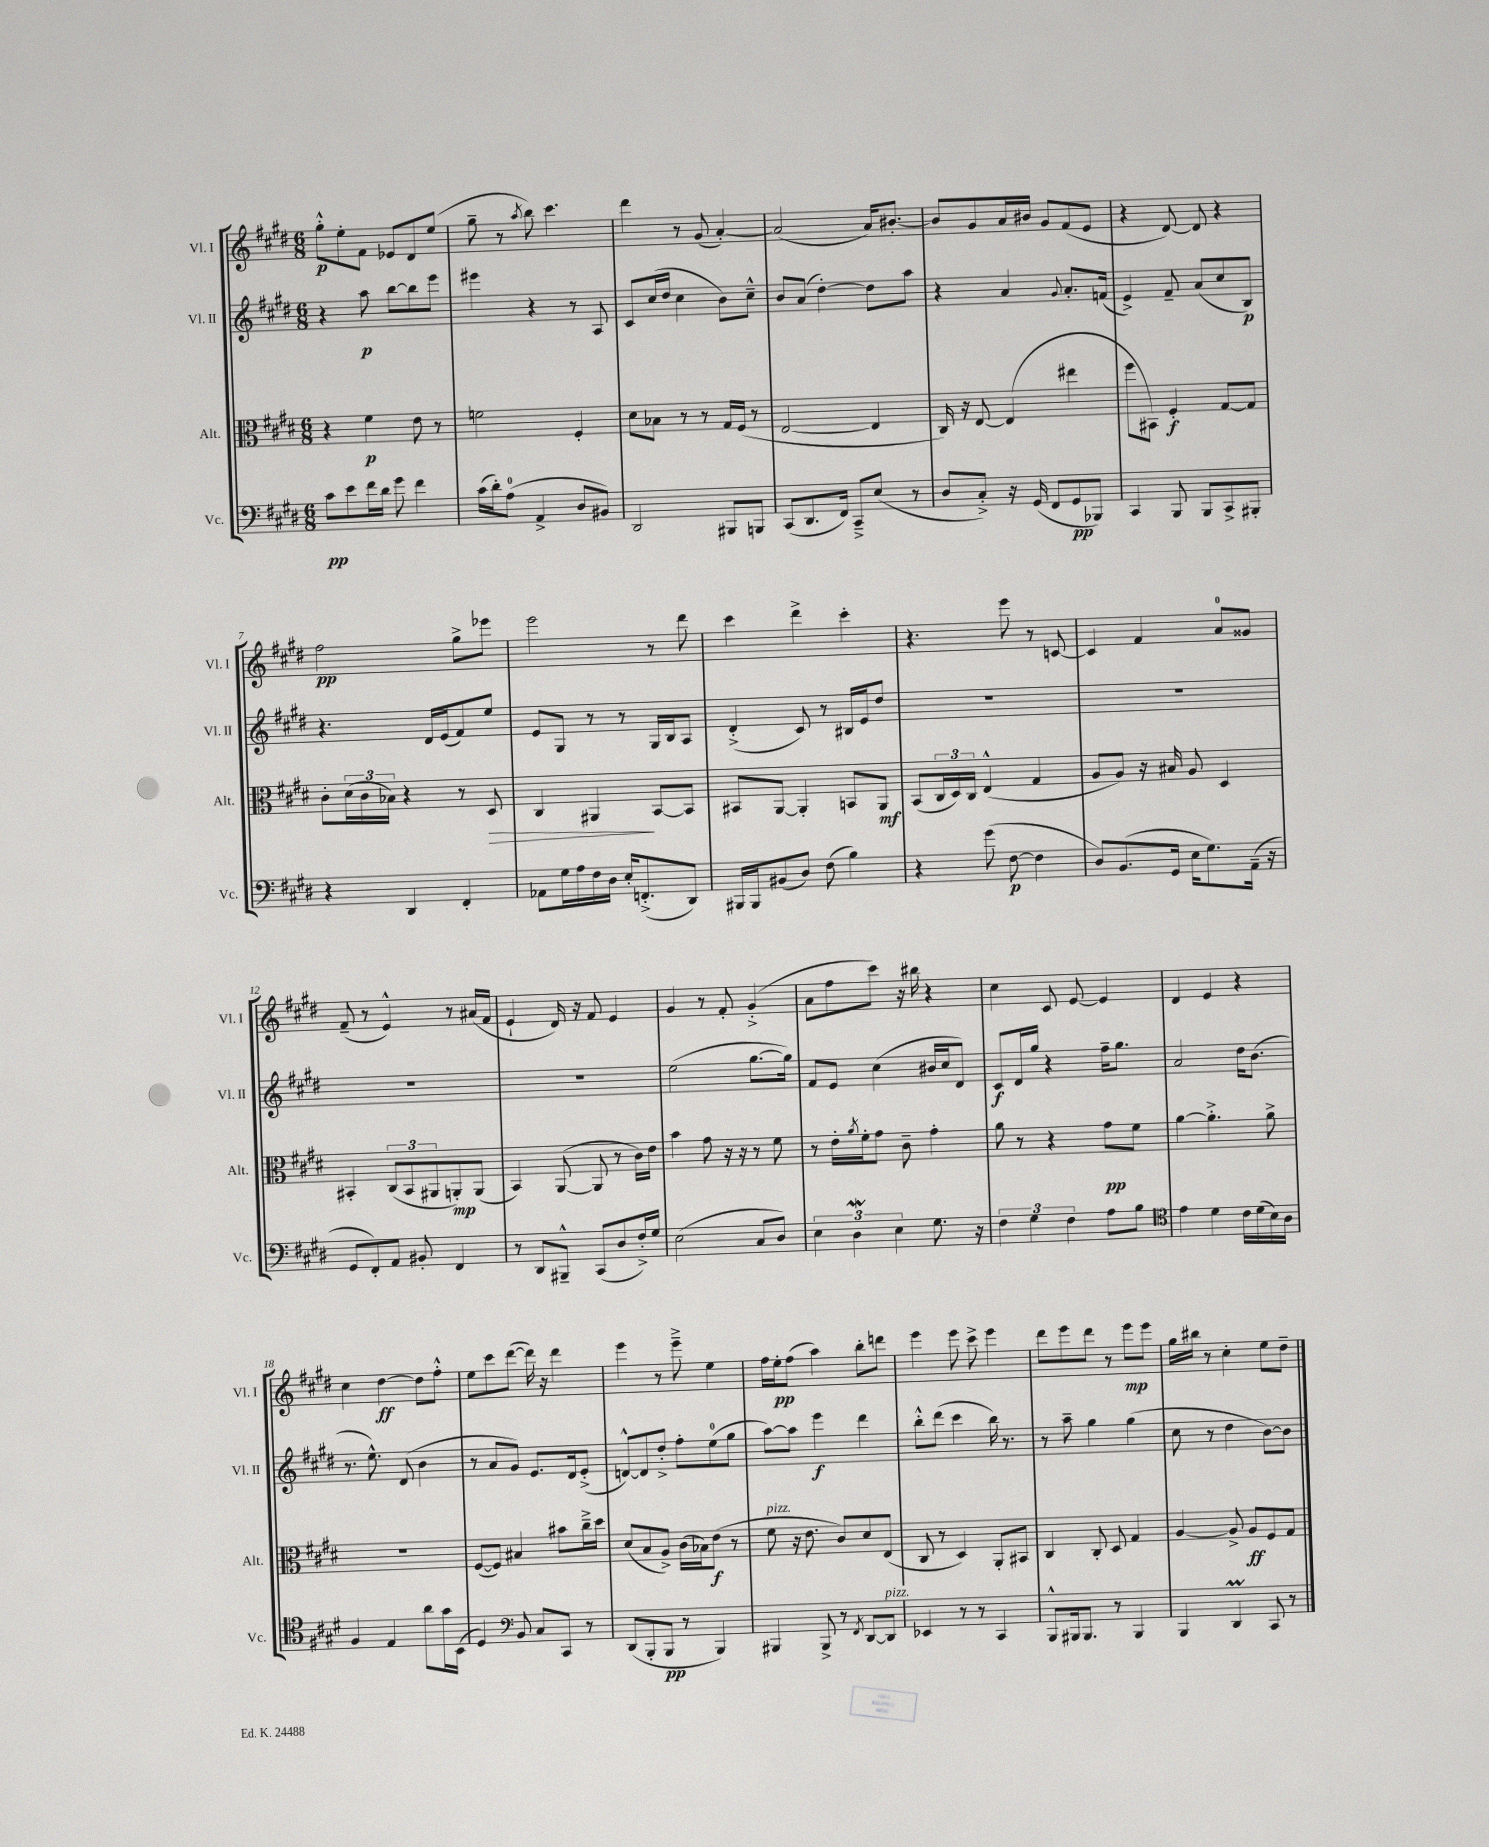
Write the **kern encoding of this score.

**kern	**kern	**kern	**kern
*staff4	*staff3	*staff2	*staff1
*clefF4	*clefC3	*clefG2	*clefG2
*k[f#c#g#d#]	*k[f#c#g#d#]	*k[f#c#g#d#]	*k[f#c#g#d#]
*M6/8	*M6/8	*M6/8	*M6/8
8c#	4r	4r	8gg#'^^
8e	.	.	8ee'
16f#	4f#	8aa	8f#
16d#	.	.	.
8g#	.	[8bb	8e-
4f#	8e	8bb]	8d#
.	8r	8eee	(8ee
=	=	=	=
(16c#	2f	4eee#	8gg#~
16d#')	.	.	.
(8A	.	.	8r
.	.	.	8qaa
4AA^	.	4r	8bb)
.	.	.	4.ccc#
8D#	4F#'	8r	.
8BB#)	.	8A	.
=	=	=	=
2DD#	8d#	8c#	4ddd#
.	8B-	(16cc#	.
.	.	16dd#	.
.	8r	4cc#	8r
.	8r	.	(8g#
8BBB#	16G#	8b)	[4a')
.	(16F#	.	.
8BBB	8r	8cc#~^^	.
=	=	=	=
(8CC#	[2E	8b	(2a]
8.DD#	.	(8a	.
.	.	[4dd#')	.
16FF#)	.	.	.
8CC#~^	.	.	.
(8E	4E]	8dd#]	16a)
.	.	.	[8.b#'
8r	.	8aa	.
=	=	=	=
8D#	16C#)	4r	8b#]
.	16r	.	.
8C#'^)	[8E	.	8g#
16r	(4E]	4a	16a
(16GG#	.	.	16b#
8FF#	.	.	8g#
.	.	8qqg#	.
8GG#	4ee#	8.a'	(8f#
8BBB-)	.	.	8e
.	.	(16f	.
=	=	=	=
4CC#	8ff#	4e^)	4r
.	8BB#)	.	.
8BBB	4F#'	8f#~	[8d#)
8BBB	.	(8a	8d#]
8CC#^	[8G#	8cc#	4r
8BBB#'	8G#]	8B)	.
=	=	=	=
4r	8c#'	4.r	2ff#
.	(24d#	.	.
.	24c#	.	.
.	24B-)	.	.
4DD#	4r	.	.
.	.	16d#	.
.	.	(16e	.
4FF#'	8r	8f#)	8gg#^
.	8D#	8ee	8eee-
=	=	=	=
8AA-	4C#	8e	2eee
16G#	.	8G#	.
16A	.	.	.
16F#	4AA#	8r	.
16D#	.	.	.
16E'	.	8r	.
(8.FF'^	.	.	.
.	[8BB	16G#	8r
.	.	16B	.
8DD#)	8BB]	8A	8ddd#
=	=	=	=
16BBB#	8BB#	(4d#'^	4ccc#
16BBB#	.	.	.
(8BB#	[8AA	.	.
8D#)	4AA']	8c#)	4ddd#^
(8F#	.	8r	.
4B)	8BB	16B#	4ccc#'
.	.	16e	.
.	8AA	8dd#	.
=	=	=	=
4r	(8BB	2.r	4.r
.	24C#	.	.
.	24D#)	.	.
.	24C#	.	.
(8g#	(4E^^	.	.
[8F#	.	.	8eee
4F#]	4G#	.	8r
.	.	.	[8c
=	=	=	=
8D#)	8A	2.r	4c]
(8.BB	8A)	.	.
.	16r	.	4f#
16GG#	16B#	.	.
16E	8A	.	.
8.G#)	.	.	.
.	4D#	.	8a
(16AA~	.	.	8g##
16r	.	.	.
=	=	=	=
8GG#	4BB#'	2.r	(8f#~
8FF#')	.	.	8r
8AA	(12C#	.	4e^^)
.	12BB#	.	.
8BB#'	.	.	.
.	12AA#	.	.
4FF#	8AA')	.	8r
.	(8AA	.	(16a#
.	.	.	16f#
=	=	=	=
8r	4BB)	2.r	4e`
8DD#	.	.	.
8BBB#~^^	([8AA	.	16d#)
.	.	.	16r
(8CC#	8AA]	.	8f#
8D#	8r	.	4e
16F#'^)	16c#)	.	.
16G#	16e	.	.
=	=	=	=
(2E	4b	(2ee	4g#
.	8g#	.	8r
.	16r	.	8f#'
.	16r	.	.
8C#	8r	[8.gg#	(4g#'^
8D#)	8f#	.	.
.	.	16gg#])	.
=	=	=	=
6E	8r	8f#	8a
.	16e'	8e	8ff#
6D#	.	.	.
.	8qa	.	.
.	16f#'	.	.
.	8g#	(4cc#	8ccc#)
6E	.	.	.
.	8c#~	.	16r
.	.	.	16bb#
8.G#	4g#'	16b#	4r
.	.	16cc#	.
.	.	8d#)	.
16r	.	.	.
=	=	=	=
6F#	8a	8c#	4cc#
.	8r	16d#	.
6G#	.	.	.
.	.	16gg#	.
.	4r	4r	8c#
6F#	.	.	.
.	.	.	[8e
8A	8g#	16ff#~	4e]
.	.	8.gg#	.
8B	8f#	.	.
=	=	=	=
*clefC4	*	*	*
4e	[4a	2a	4d#
4d#	4.a'^]	.	4e
16c#	.	16dd#	4r
(16d#	.	(8.b	.
16B)	8a^	.	.
16A	.	.	.
=	=	=	=
4F#	2.r	8.r	4cc#
.	.	8.ee^^)	.
4E	.	.	[4dd#
.	.	(8d#	.
8a	.	4b	8dd#]
16g#	.	.	8ff#'^^
(16BB	.	.	.
=	=	=	=
4D#)	([8F#	8r	8ee
.	8F#])	8a	8ccc#
*clefF4	*	*	*
8BB	4B#	8g#)	([8ddd#
8C#	.	8.e	16ddd#])
.	.	.	16r
8CC#	8b#	.	4ddd#
.	.	16d#	.
8r	16cc#~^	(8e'^	.
.	16dd#	.	.
=	=	=	=
(8DD#	(8d#	[8d^^)	4eee
8BBB'	8B	8d]	.
8BBB	8A^)	8dd#'^	8r
8r	(16c#	8ff#'	8eee~^
.	16B-)	.	.
4BBB)	(8e	(8ee	4ee
.	8r	8gg#	.
=	=	=	=
4BBB#	8f#	[8aa)	16ff#
.	.	.	16ee'
.	16r	8aa]	(8ff#
.	8.e	.	.
8BBB#^	.	4eee	4aa)
8r	8c#)	.	.
8qFF#	.	.	.
[8DD#	8d#	4ddd#	8bb'
8DD#]	(8E	.	8ddd
=	=	=	=
4EE-	8C#	8bb'^^	4eee
.	8r	(8ddd#	.
8r	4D#)	4ccc#	8eee
8r	.	.	8ccc#^
4CC#	8AA'	16bb)	4eee
.	.	8.r	.
.	8BB#	.	.
=	=	=	=
8BBB^^	4C#	8r	8ddd#
16BBB#	.	8aa~	8eee
8.BBB#	.	.	.
.	8C#'	4gg#	8ddd#
8r	8D#	.	8r
4BBB#	4G#	(4gg#	8eee
.	.	.	8eee
=	=	=	=
4BBB	[4A	8cc#	16gg#
.	.	.	16bb#
.	.	8r	8r
4DD#	8A^]	4dd#	4cc#'
.	8A	.	.
8CC#	8F#	[8b)	8ee
8r	8G#	8b]	8dd#~
==	==	==	==
*-	*-	*-	*-
